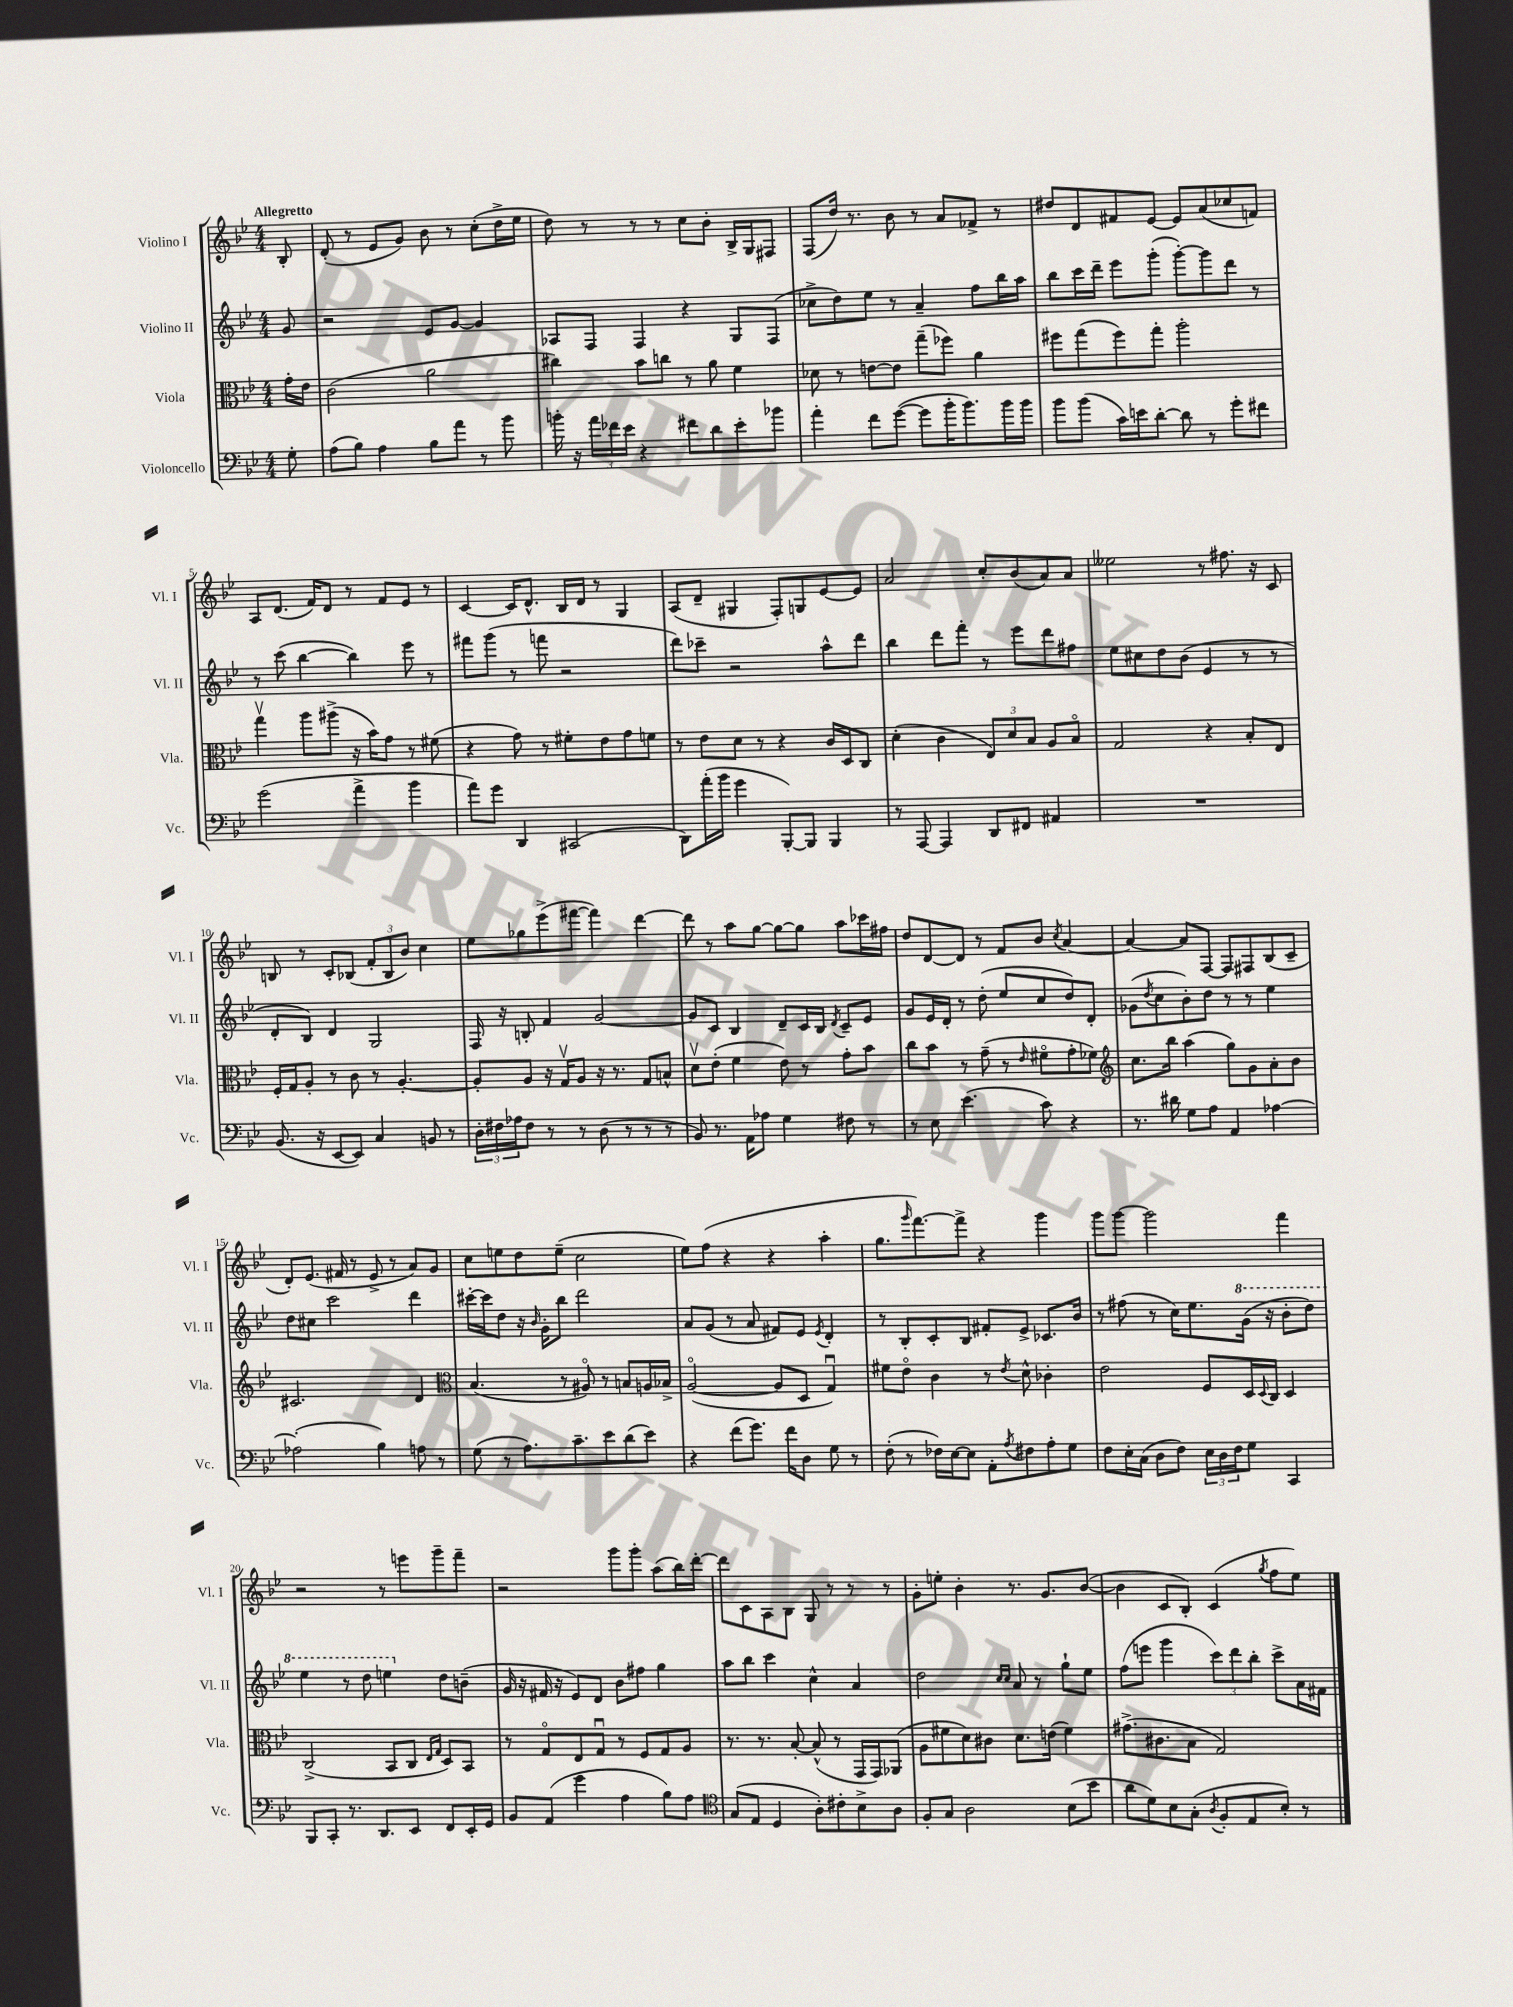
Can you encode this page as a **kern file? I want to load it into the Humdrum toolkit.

**kern	**kern	**kern	**kern
*part4	*part3	*part2	*part1
*staff4	*staff3	*staff2	*staff1
*I"Violoncello	*I"Viola	*I"Violino II	*I"Violino I
*I'Vc.	*I'Vla.	*I'Vl. II	*I'Vl. I
*clefF4	*clefC3	*clefG2	*clefG2
*k[b-e-]	*k[b-e-]	*k[b-e-]	*k[b-e-]
*M4/4	*M4/4	*M4/4	*M4/4
=	=	=	=
!	!	!	!LO:TX:a:B:t=Allegretto
8G'\	16g'\LL	8g/	8B-'/
.	16e-\JJ	.	.
=1	=1	=1	=1
(8A\L	(2c\	2r	(8d'/
8B-\J)	.	.	8r
4A\	.	.	8e-/L
.	.	.	8g/J)
8B-\L	2a\	8e-/L	8b-\
8a\J	.	[8g/J	8r
8r	.	4g/]	(8cc'\L
8b-\	.	.	16dd^\L
.	.	.	16ee-\JJ
=2	=2	=2	=2
16bn'\	4cc#X\)	8A-X/L	8dd\)
16r	.	.	.
24a\LL	.	8F/J	8r
24f-X\	.	.	.
24e-\JJ	.	.	.
4r	8b-\L	4F/	8r
.	8ccn\J	.	8r
8f#X\L	8r	4r	8cc\L
8d\	8a\	.	8b-'\J
8e-'\	4f\	8G/L	16B-^/LL
.	.	.	16G/J
8b-X\J	.	(8F/J	8F#X/J
=3	=3	=3	=3
4a'\	8d-X\	8cc-X^\L	(8F/L
.	8r	8dd\)	16dd/Jk)
.	.	.	8.r
8f\L	[8en\L	8ee-\J	.
([8g\J	8e\J]	8r	8b-\
8g\L]	(8gg~\L	4a~/	8r
16b-'\K	8ff-X\J)	.	8a/L
8.b-\)	.	.	.
.	4a\	8ff\L	8f-X^/J
16b-\L	.	16bb-\L	8r
16b-\JJ	.	16aa\JJ	.
=4	=4	=4	=4
8b-\L	8ff#X\L	8bb-\L	8dd#X/L
(8b-\J	(8gg\	16ccc\L	8d/
.	.	16ddd~\JJ	.
16c\LL)	8ff#\)	8eee-\L	8f#X/
16en\J	.	.	.
[8d'\J	8gg'\J	(8ggg'\J	[8e-/J
8d\]	2aa'\	[8ggg'\L)	8e-/L]
8r	.	8ggg\]	(8a/
8g'\L	.	8ddd\J	8cc-X/
8f#X\J	.	8r	8fn/J)
!!LO:LB:g=z
=5	=5	=5	=5
(2g\	4ggv\	8r	8A/L
.	.	(8ccc\	(8.d/J
.	8aa\L	[4bb-\	.
.	.	.	16f/KL)
.	(8aa#X^\J	.	8d/J
4a^\	16r	4bb-\])	8r
.	16b-\KL)	.	.
.	8g\J	.	8f/L
4b-\	8r	8eee-\	8e-/J
.	(8f#X\	8r	8r
=6	=6	=6	=6
8a\L)	4r	8fff#X\L	[4c/
8g\J	.	(8ggg\J	.
4DD/	8g\)	8r	16c/KL]
.	.	.	8.d^^/J
.	8r	8fffn\	.
(2CC#X/	8f#X'\L	2r	16B-/LL
.	.	.	16d/JJ
.	8e-\	.	8r
.	8g\	.	4G/
.	8fn\J	.	.
=7	=7	=7	=7
8DD\L)	8r	8ddd\L)	(8A/L
(16a'\L	8e-\L	8ccc-X~\J	8d~/J
16b-\JJ	.	.	.
4g\	8d\J	2r	4G#X/
.	8r	.	.
[8BBB-'/L)	4r	.	8F'/L)
8BBB-/J]	.	.	8Gn/
4BBB-/	16c/LL	8aa^^\L	[8e-/
.	16D/J	.	.
.	8C/J	8ddd\J	8e-/J]
=8	=8	=8	=8
8r	(4d'\	4bb-\	2a/
[8AAA/	.	.	.
4AAA/]	4c\	8ddd\L	.
.	.	8fff'\J	.
8DD/L	12E-/L)	8r	8cc'/L
.	12d/	.	.
8FF#X/J	.	8eee-\L	(8b-/
.	12B-/J	.	.
4AA#X/	8A/L	8ddd\	8a/)
.	8B-/J	8ff#X\J	8a/J
=9	=9	=9	=9
1r	2G/	8ee-\L	2ee--X\
.	.	8cc#X\	.
.	.	8dd\	.
.	.	(8b-\J	.
.	4r	4e-/	8r
.	.	.	8.ff#X\
.	8B-'/L	8r	.
.	.	.	16r
.	8E-/J	8r	8c/
!!LO:LB:g=z
=10	=10	=10	=10
(8.BB-/	16F'/LL	8d'/L	8Bn/
.	16G/J	.	.
.	8A'/J	8B-/J)	8r
16r	.	.	.
[8EE-/L	8r	4d/	8c'/L
8EE-/J])	8c\	.	(8B-X/J
4C/	8r	2G/	12f'/L
.	.	.	12B-/
.	[4.A'/	.	.
.	.	.	12b-/J)
8BBn/	.	.	4cc\
8r	.	.	.
=11	=11	=11	=11
24D'\LL	8A'/L]	16F/	8ee-\L
24F#X\	.	.	.
.	.	16r	.
24A-X\J	.	.	.
8F#\J	8A/J	8Bn'/	8gg-X\
8r	16r	4f/	(8eee-^\
.	16Gv/KL	.	.
8r	8A/J	.	[8fff#X\J
(8D\	16r	[2g/	4fff#\])
.	8.r	.	.
8r	.	.	.
8r	8G/L	.	[4ddd\
8r	8Bn^^/J	.	.
=12	=12	=12	=12
8BB-/)	8dv\L	8g/L]	8ddd\]
8.r	(8e-'\J	8c/J	8r
.	4f\	4B-/	8aa\L
16AA\KL	.	.	.
8A-X\J	.	.	[8gg\J
4G\	8e-\)	8d~/L	8gg\L_
.	8r	16c/L	8gg\J]
.	.	16B-/JJ	.
.	.	8qd/	.
8F#X\	8g'\L	8c~/L	8aa\L
8r	8b-\J	8e-/J	16ccc-X\L
.	.	.	16ff#X\JJ
=13	=13	=13	=13
8r	8cc\L	8g/L	8dd/L
8E-\	8b-\J	16e-/L	[8d/
.	.	16d'/JJ	.
(4.e-\	8r	8r	8d/J]
.	(8g~\	(8dd'\	8r
.	8r	8ee-/L	8f/L
.	16qqe-/	.	.
8c\)	8f#X\L	8cc/	8b-/J
.	.	.	8qcc/
4r	8g'\	8dd/)	[4a/
.	8f-X\J)	8d'/J	.
=14	=14	=14	=14
*	*clefG2	*	*
8.r	8.cc\L	(8g-X\L	4a/_
.	.	8qdd/	.
.	.	8cc\	.
16d#X\	16bb-\Jk	.	.
8G\L	(4aa\	8b-'\)	8a/L]
8A\J	.	8dd\J	[8F/J
4AA/	8gg\L)	8r	8F/L]
.	8g\	8r	8F#X/
[4A-X\	8a'\	4ee-\	(8B-/
.	8b-\J	.	8c~/J
!!LO:LB:g=z
=15	=15	=15	=15
(2A-X'\]	2.c#X/	8dd\L	8d'/L)
.	.	8cc#X\J	(8.e-/J
.	.	2ccc\	.
.	.	.	16f#X/
.	.	.	8r
4B-\)	.	.	8e-^/
.	.	.	8r
8An\	4d/	4ddd\	8a/L)
8r	.	.	8g/J
=16	=16	=16	=16
*	*clefC3	*	*
(8G\	(4.B-/	[16ccc#X'\LL	8cc\L
.	.	16ccc#\J]	.
8r	.	8dd\J	8een\
8.A\L)	.	16r	8dd\
.	.	16qqb-/	.
.	.	16g'\KL	.
.	8r	8bb-\J	(8ee~\J
8.c~\	.	.	.
.	8A#X/)	2ddd\	2cc\
8e-\	8r	.	.
(8d\	8Bn/L	.	.
8e-\J)	16An/L	.	.
.	16B-X^/JJ	.	.
=17	=17	=17	=17
4r	([2A/	8a/L	8ee-\L)
.	.	(8g/J	(8ff\J
(8f\L	.	8r	4r
8.g\J)	.	8a/	.
.	8A/L]	8f#X/L)	4r
16f\KL	.	.	.
8D\J	8D/J	8e-/J	.
.	.	8qe-/	.
8G\	4Gu/)	4d'/	4aa'\
8r	.	.	.
=18	=18	=18	=18
(8F'\	8f#X\L	8r	8.gg\L
8r	8e-\J	8B-'/L	.
.	.	.	16qqggg/
.	.	.	[8.fff\)
16F-X\LL)	4c\	8c'/	.
[16E-\J	.	.	.
8E-\J]	.	8B-/J	8fff^\J]
8AA'\L	8r	8f#X'/L	4r
8qA/	8qe-/	.	.
8F#X\	8d^^\	8e-^/J	.
8A'\	4c-X'\	8.c-X/L	4ggg\
8G\J	.	.	.
.	.	16b-/Jk	.
=19	=19	=19	=19
8F\L	2e-\	8r	8ggg\L
16E-'\L	.	(8ff#X\	[8ggg\J
(16C\JJ	.	.	.
8D\L	.	8r	2ggg\]
8F\J)	.	16cc\KL)	.
.	.	8.ee-\	.
24E-\LL	8F/L	.	.
24D\	.	.	.
24F\J	.	.	.
*	*	*8va	*
8G\J	16D/L	(16gg\Jk	.
.	8qqD/	.	.
.	16C/JJ	16r	.
4CC/	4D/	8bb-'\L	4fff\
.	.	8ddd\J)	.
!!LO:LB:g=z
=20	=20	=20	=20
8BBB-/L	(2C^/	4eee-\	2r
8CC'/J	.	.	.
8.r	.	8r	.
.	.	8ddd\	.
8.DD/L	.	.	.
.	8BB-/L	4eeen\	8r
8EE-/J	8C/J	.	8eeen\L
.	16qqE-/LL	.	.
.	16qqG/JJ	.	.
*	*	*X8va	*
8FF/L	8D/L)	8dd\L	8ggg~\
16EE-'/L	8BB-/J	(8bn~\J	8fff~\J
16GG/JJ	.	.	.
=21	=21	=21	=21
8BB-/L	8r	16g/	2r
.	.	16r	.
(8AA/J	8G/L	16f#X/	.
.	.	16r	.
4g\	8E-/	8e-/L)	.
.	8Gu/J	8d/J	.
4A\	8r	8b-\L	8ggg\L
.	8F/L	8ff#X\J	8ggg'\J
8B-\L)	8G/	4gg\	(8aa\L
8A\J	8A/J	.	16bb-\L)
.	.	.	[16ddd'\JJ
=22	=22	=22	=22
*clefC4	*	*	*
(8G/L	8.r	8aa\L	8ddd\L]
8E-/J	.	8bb-\J	8c\
.	8.r	.	.
4D/	.	4ccc\	8A\
.	[8B-'/	.	8B-\J
8A'\L)	(8B-^^/]	4cc^^\	8G/
8c#X'\	8r	.	8r
8B-^\	16GG/LL	4a/	8r
.	16GG/J)	.	.
8A\J	(8AA-X/J	.	8r
=23	=23	=23	=23
8F'/L	8A\L	2dd\	8g'\L
8G/J	8f#X\	.	8een'\J
2A\	8d\)	.	4b-'\
.	8c#X\J	.	.
.	.	16qqcc/LL	.
.	.	16qqcc/JJ	.
.	8.d\L	8a/	8.r
.	.	8r	.
.	(16en\Jk	.	8.g/L
(8B-\L	4f#\)	8gg`\L	.
8b-\J	.	8ee-\J	([8b-/J
=24	=24	=24	=24
8a\L	(8.g#X^\L	(8ff\L	4b-\]
8d\)	.	8eeen\J	.
.	8.c#X\	.	.
8B-\	.	4ggg\	8c/L
(8G'\J	8B-\J	.	8B-'/J)
8qA/	.	.	.
8F'/L	2G/)	12ccc\L)	(4c/
.	.	12ddd\	.
8E-/	.	.	.
.	.	12bb-'\J	.
.	.	.	8qgg/
8B-'/J)	.	8ccc^\L	8ff\L
8r	.	16a\L	8ee-\J)
.	.	16f#X\JJ	.
==	==	==	==
*-	*-	*-	*-
